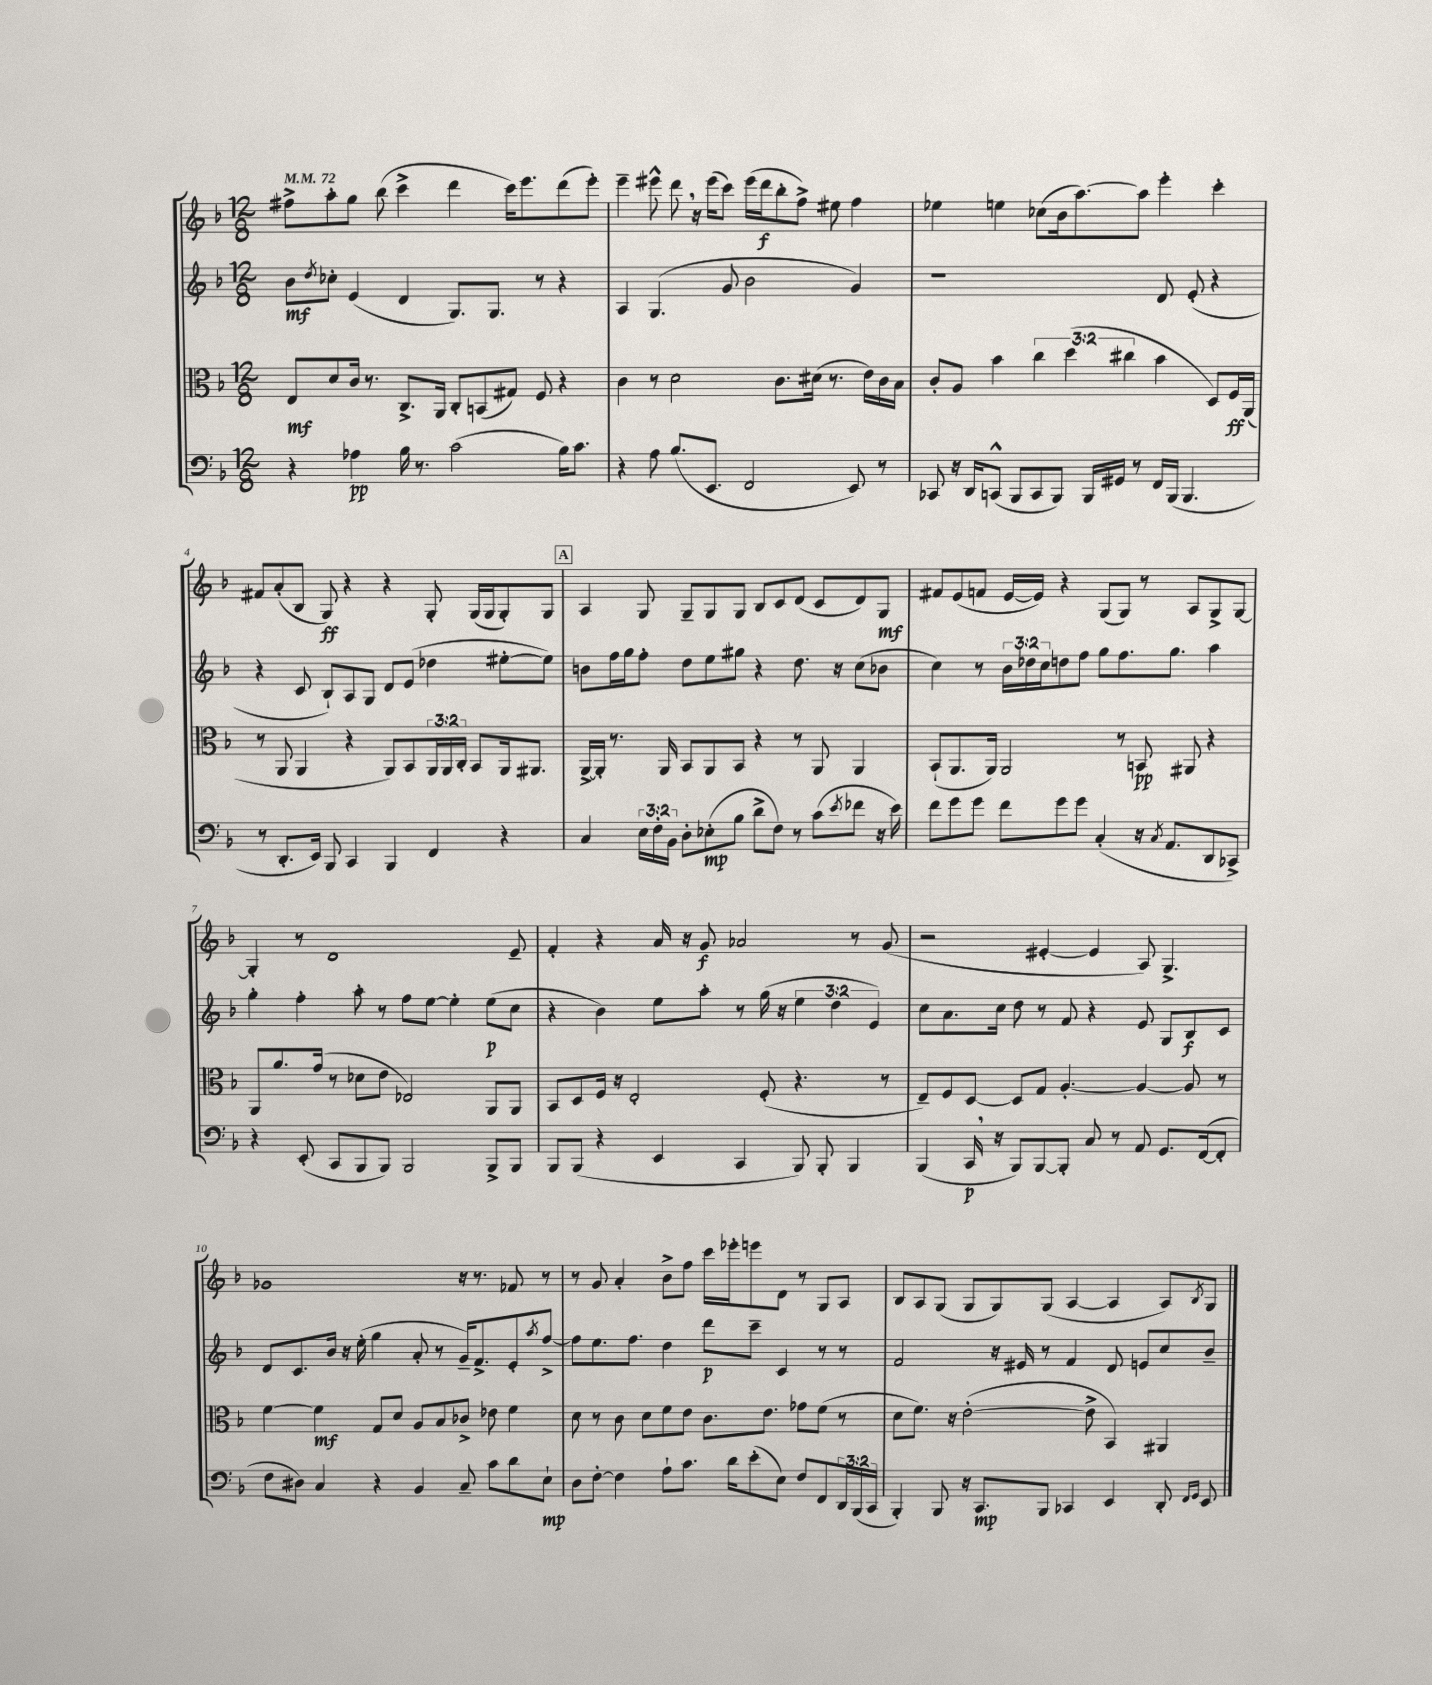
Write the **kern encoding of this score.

**kern	**dynam	**kern	**dynam	**kern	**dynam	**kern	**dynam
*part4	*part4	*part3	*part3	*part2	*part2	*part1	*part1
*staff4	*staff4	*staff3	*staff3	*staff2	*staff2	*staff1	*staff1
*clefF4	*	*clefC3	*	*clefG2	*	*clefG2	*
*k[b-]	*	*k[b-]	*	*k[b-]	*	*k[b-]	*
*M12/8	*	*M12/8	*	*M12/8	*	*M12/8	*
*MM72	*	*MM72	*	*MM72	*	*MM72	*
=1	=1	=1	=1	=1	=1	=1	=1
4r	.	8E/L	mf	8b-\L	mf	8ff#X^\L	.
.	.	.	.	8qdd/	.	.	.
.	.	8d/	.	8cc-X'\J	.	8aa'\	.
4A-X\	pp	16c/Jk	.	(4e/	.	8gg\J	.
.	.	8.r	.	.	.	.	.
.	.	.	.	.	.	(8bb-\	.
16B-\	.	8.C^/L	.	4d/	.	4ccc^\	.
8.r	.	.	.	.	.	.	.
.	.	16AA/Jk	.	.	.	.	.
(2c\	.	8C'/L	.	8.G/L)	.	4ddd\	.
.	.	(8BBn/	.	.	.	.	.
.	.	.	.	8.G/J	.	.	.
.	.	8G#X/J)	.	.	.	16ccc\KL)	.
.	.	.	.	.	.	8.eee\	.
.	.	8F/	.	8r	.	.	.
16B-\KL)	.	4r	.	4r	.	(8ddd\	.
8.c\J	.	.	.	.	.	.	.
.	.	.	.	.	.	8eee'\J)	.
=2	=2	=2	=2	=2	=2	=2	=2
4r	.	4c\	.	4A/	.	4eee~\	.
8A\	.	8r	.	(4.G/	.	8eee#X^^\	.
(8.B-/L	.	2d\	.	.	.	8ddd,\	.
.	.	.	.	.	.	16r	.
8.EE/J	.	.	.	.	.	(16eee#\KL	.
.	.	.	.	8g/	.	8ccc\J)	.
2FF/	.	.	.	2b-\	.	(16eee#\LL	.
.	.	.	.	.	.	16ddd\J	f
.	.	8.c\L	.	.	.	8bb-'\	.
.	.	.	.	.	.	8ff^\J)	.
.	.	(16d#X\Jk	.	.	.	.	.
.	.	8.r	.	.	.	8ee#X\	.
8EE/)	.	.	.	4g/)	.	4ff\	.
.	.	16e\LL)	.	.	.	.	.
8r	.	16c\	.	.	.	.	.
.	.	16B-\JJ	.	.	.	.	.
=3	=3	=3	=3	=3	=3	=3	=3
8CC-X/	.	8c'/L	.	1r	.	4ee-X\	.
16r	.	8A/J	.	.	.	.	.
16DD/KL	.	.	.	.	.	.	.
(8CCn^^/J	.	4b-\	.	.	.	4een\	.
8BBB-/L	.	.	.	.	.	.	.
8CC/	.	6cc\	.	.	.	(8cc-X\L	.
8BBB-/J)	.	.	.	.	.	16b-\k	.
.	.	(6dd\	.	.	.	.	.
.	.	.	.	.	.	[8.aa\)	.
16BBB-/LL	.	.	.	.	.	.	.
16GG#X/JJ	.	.	.	.	.	.	.
.	.	6cc#X\	.	.	.	.	.
8r	.	.	.	.	.	8aa\J]	.
16FF/LL	.	4b-\	.	8d/	.	4eee'\	.
(16BBB-/JJ	.	.	.	.	.	.	.
4.BBB-/	.	.	.	(8e'/	.	.	.
.	.	8D/L)	.	4r	.	4ccc'\	.
.	.	16F/L	ff	.	.	.	.
.	.	(16AA/JJ	.	.	.	.	.
!!LO:LB:g=z
=4	=4	=4	=4	=4	=4	=4	=4
8r	.	8r	.	4r	.	8f#X/L	.
8.DD'/L	.	8AA/	.	.	.	(8a'/	.
.	.	4AA/	.	8c/	.	8B-/J	.
16EE/Jk)	.	.	.	.	.	.	.
8BBB-/	.	.	.	8B-`/L)	.	8G/)	ff
4CC/	.	4r	.	8A/	.	4r	.
.	.	.	.	8G/J	.	.	.
4BBB-/	.	8AA/L)	.	8d/L	.	4r	.
.	.	8BB-/	.	(8e/J	.	.	.
4FF/	.	24AA/L	.	4dd-X\	.	8G'/	.
.	.	24AA/	.	.	.	.	.
.	.	24C'/JJ	.	.	.	.	.
.	.	8BB-/L	.	.	.	(16G/LL	.
.	.	.	.	.	.	16G/J	.
4r	.	16AA/k	.	[8ee#X'\L	.	8G'/)	.
.	.	8.AA#X/J	.	.	.	.	.
.	.	.	.	8ee#\J])	.	8G/J	.
!!LO:REH:place=s1:t=A
=5	=5	=5	=5	=5	=5	=5	=5
4C/	.	[16AA^/LL	.	8bn\L	.	4A/	.
.	.	16AA'/JJ]	.	.	.	.	.
.	.	8.r	.	16ff\L	.	.	.
.	.	.	.	16gg\J	.	.	.
24E\LL	.	.	.	8ff'\J	.	8G/	.
24F'\	.	.	.	.	.	.	.
.	.	16AA/	.	.	.	.	.
24BB-\JJ	.	.	.	.	.	.	.
8D'\L	.	8BB-/L	.	8dd\L	.	8G~/L	.
(8E-X'\	mp	8AA/	.	8ee\	.	8G/	.
8B-\J	.	8BB-/J	.	8gg#X\J	.	8G/J	.
8d^\L	.	4r	.	4r	.	8B-/L	.
8F\J)	.	.	.	.	.	8c/	.
8r	.	8r	.	8.dd\	.	(8d/J	.
(8c\L	.	8AA/	.	.	.	8c/L	.
.	.	.	.	16r	.	.	.
8qe/	.	.	.	.	.	.	.
8f-X\J	.	4AA/	.	(8cc\L	.	8d/)	.
16r	.	.	.	8b-X\J	.	8G/J	mf
16e\)	.	.	.	.	.	.	.
=6	=6	=6	=6	=6	=6	=6	=6
8f\L	.	(8BB-`/L	.	4cc\)	.	8f#X/L	.
8g\	.	8.AA/	.	.	.	(8e/	.
8g\J	.	.	.	8r	.	8fn/J	.
.	.	16AA/Jk)	.	.	.	.	.
8f\L	.	2AA/	.	24b-\LL	.	[16e/LL	.
.	.	.	.	24dd-X\	.	.	.
.	.	.	.	.	.	16e/JJ])	.
.	.	.	.	24cc\J	.	.	.
8g\	.	.	.	8ddn\	.	4r	.
8g\J	.	.	.	8ff\J	.	.	.
(4C'/	.	.	.	8gg\L	.	(8G/L	.
.	.	8r	.	8.ff\	.	8G/J)	.
16r	.	8BBn/	pp	.	.	8r	.
8qC/	.	.	.	.	.	.	.
8.AA/L	.	.	.	8.gg\J	.	.	.
.	.	8AA#X/	.	.	.	8A/L	.
8DD/	.	4r	.	4aa\	.	8G^/	.
8CC-X^/J)	.	.	.	.	.	[8G/J	.
!!LO:LB:g=z
=7	=7	=7	=7	=7	=7	=7	=7
4r	.	8AA/L	.	4gg'\	.	4G'/]	.
.	.	8.a/	.	.	.	.	.
(8EE'/	.	.	.	4ff'\	.	8r	.
.	.	(16g/Jk	.	.	.	.	.
8CC/L	.	8r	.	.	.	1d	.
8BBB-/	.	8d-X\L	.	8aa'\	.	.	.
8BBB-/J)	.	8e\J	.	8r	.	.	.
2BBB-/	.	2E-X/)	.	8ff\L	.	.	.
.	.	.	.	[8ee\J	.	.	.
.	.	.	.	4ee'\]	.	.	.
8BBB-^/L	.	8AA/L	.	(8ee\L	p	.	.
8BBB-/J	.	8AA/J	.	8cc\J	.	8e~/	.
=8	=8	=8	=8	=8	=8	=8	=8
8BBB-/L	.	8BB-/L	.	4r	.	4f'/	.
(8BBB-/J	.	8D/	.	.	.	.	.
4r	.	16F/Jk	.	4b-\)	.	4r	.
.	.	16r	.	.	.	.	.
.	.	2E'/	.	.	.	.	.
4EE/	.	.	.	8ee\L	.	16a/	.
.	.	.	.	.	.	16r	.
.	.	.	.	8aa'\J	.	8g/	f
4CC/	.	.	.	8r	.	2a-X/	.
.	.	(8F'/	.	(16gg\	.	.	.
.	.	.	.	16r	.	.	.
8BBB-/)	.	4.r	.	6ee\	.	.	.
8BBB-'/	.	.	.	.	.	.	.
.	.	.	.	6dd\	.	.	.
4BBB-/	.	.	.	.	.	8r	.
.	.	.	.	6e/)	.	.	.
.	.	8r	.	.	.	(8g/	.
=9	=9	=9	=9	=9	=9	=9	=9
(4BBB-/	.	8E~/L)	.	8cc\L	.	2r	.
.	.	8F/	.	8.a\	.	.	.
16CC,/	p	[8D/J	.	.	.	.	.
16r	.	.	.	16cc\Jk	.	.	.
8BBB-/L)	.	8D/L]	.	8dd\	.	.	.
[8BBB-/	.	8G/J	.	8r	.	[4e#X'/	.
8BBB-'/J]	.	[4.A'/	.	8f/	.	.	.
8C/	.	.	.	4r	.	4e#/]	.
8r	.	.	.	.	.	.	.
8AA/	.	4A/_	.	8e/	.	8A/)	.
8.GG/L	.	.	.	8G/L	.	4.G^/	.
.	.	8A/]	.	8B-/	f	.	.
([16FF/k	.	.	.	.	.	.	.
8FF'/J]	.	8r	.	8c/J	.	.	.
!!LO:LB:g=z
=10	=10	=10	=10	=10	=10	=10	=10
8F\L	.	[4f\	.	8d/L	.	1g-X	.
8D#X\J)	.	.	.	8.c/	.	.	.
4C/	.	4f\]	mf	.	.	.	.
.	.	.	.	16b-/Jk	.	.	.
.	.	.	.	16r	.	.	.
.	.	.	.	(16ee'\	.	.	.
4r	.	8G/L	.	4gg\	.	.	.
.	.	8d/J	.	.	.	.	.
4BB-/	.	8A/L	.	8a'/	.	.	.
.	.	8B-/	.	8r	.	.	.
8C~/	.	8c-X^/J	.	16g~/KL)	.	16r	.
.	.	.	.	8.f^/	.	8.r	.
8c\L	.	8e-X\	.	.	.	.	.
8d\	.	4f\	.	8e'/	.	8f-X/	.
.	.	.	.	8qaa/	.	.	.
8E`\J	mp	.	.	[8ff^/J	.	8r	.
=11	=11	=11	=11	=11	=11	=11	=11
8D\L	.	8d\	.	8ff\L]	.	8r	.
[8F'\J	.	8r	.	8.ee\	.	8g/	.
4F\]	.	8c\	.	.	.	4a'/	.
.	.	.	.	8.ff\J	.	.	.
.	.	8d\L	.	.	.	.	.
8A`\L	.	8f\	.	4dd\	.	8b-^\L	.
8.c\J	.	8e\J	.	.	.	8ff\J	.
.	.	8.c\L	.	8ddd\L	p	16ccc\LL	.
16d\KL	.	.	.	.	.	16eee-X'\J	.
(8e'\	.	.	.	8ccc~\J	.	8eeen\	.
.	.	8.e\J	.	.	.	.	.
8E\J)	.	.	.	4c/	.	8d\J	.
8F/L	.	8g-X\L	.	.	.	8r	.
8FF/	.	(8f\J	.	8r	.	8G/L	.
24DD/L	.	8r	.	8r	.	8A/J	.
(24BBB-/	.	.	.	.	.	.	.
24CC/JJ	.	.	.	.	.	.	.
=12	=12	=12	=12	=12	=12	=12	=12
4BBB-'/)	.	8d\L	.	2f/	.	8B-/L	.
.	.	8.f\J)	.	.	.	8A/	.
8BBB-/	.	.	.	.	.	(8G/J	.
.	.	16r	.	.	.	.	.
16r	.	([2e'\	.	.	.	8G/L	.
8.CC/L	mp	.	.	.	.	.	.
.	.	.	.	16r	.	8G/)	.
.	.	.	.	16e#X/	.	.	.
8BBB-/J	.	.	.	8r	.	(8G/J	.
4CC-X/	.	.	.	4f/	.	[4A/	.
.	.	8e^\]	.	.	.	.	.
4EE/	.	4BB-/)	.	8d/	.	4A/]	.
.	.	.	.	8en/L	.	.	.
8DD'/	.	4AA#X/	.	8cc/	.	8A/L)	.
16qqFF/LL	.	.	.	.	.	.	.
16qqGG/JJ	.	.	.	.	.	8qB-/	.
8EE/	.	.	.	8b-~/J	.	8G/J	.
==	==	==	==	==	==	==	==
*-	*-	*-	*-	*-	*-	*-	*-
